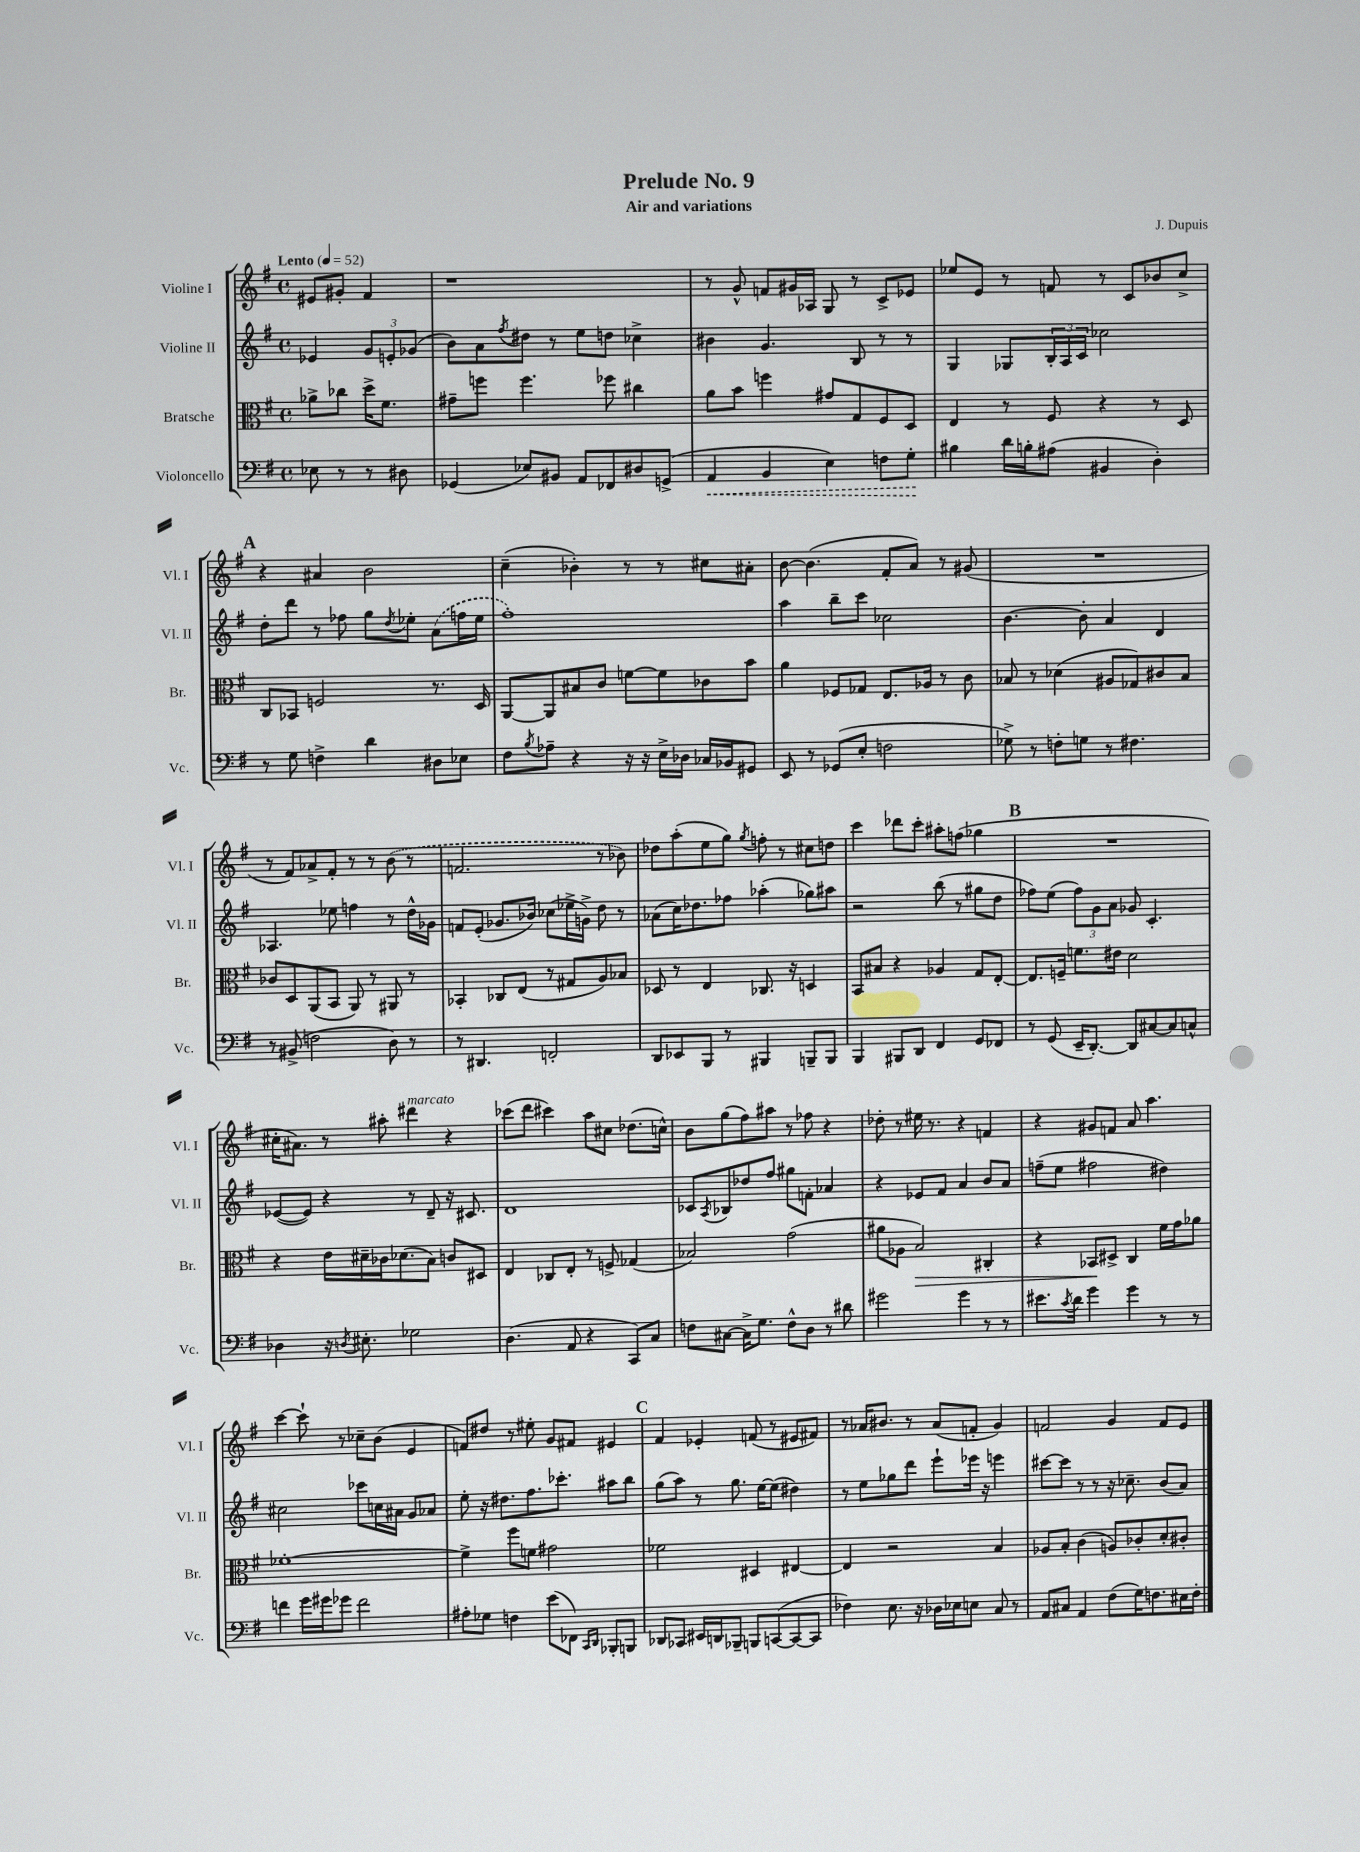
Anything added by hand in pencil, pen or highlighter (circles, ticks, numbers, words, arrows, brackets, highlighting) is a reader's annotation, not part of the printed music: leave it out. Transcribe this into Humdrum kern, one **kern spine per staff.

**kern	**dynam	**kern	**dynam	**kern	**kern
*part4	*part4	*part3	*part3	*part2	*part1
*staff4	*staff4	*staff3	*staff3	*staff2	*staff1
*I"Violoncello	*	*I"Bratsche	*	*I"Violine II	*I"Violine I
*I'Vc.	*	*I'Br.	*	*I'Vl. II	*I'Vl. I
*clefF4	*	*clefC3	*	*clefG2	*clefG2
*k[f#]	*	*k[f#]	*	*k[f#]	*k[f#]
*M4/4	*	*M4/4	*	*M4/4	*M4/4
*met(c)	*	*met(c)	*	*met(c)	*met(c)
*MM52	*	*MM52	*	*MM52	*MM52
=	=	=	=	=	=
!	!	!	!	!	!LO:TX:a:B:t=Lento
8E-X\	.	8a-X^\L	.	4e-X/	8e#X/L
8r	.	8cc-X\J	.	.	8g#X'/J
8r	.	16dd^\KL	.	12g/L	4f#/
.	.	8.f#\J	.	.	.
.	.	.	.	12en'/	.
8D#X\	.	.	.	.	.
.	.	.	.	(12g-X/J	.
=1	=1	=1	=1	=1	=1
(4GG-X/	.	8g#X~\L	.	8b\L)	1r
.	.	8ffn\J	.	8a\	.
.	.	.	.	8qff#/	.
8E-X/L)	.	4.ff\	.	8dd#X\J	.
8BB#X/J	.	.	.	8r	.
8AA/L	.	.	.	8ee\L	.
8FF-X/	.	8ff-X\	.	8ddn\J	.
8D#X/	.	4cc#X\	.	4cc-X^\	.
(8GGn^/J	.	.	.	.	.
=2	=2	=2	=2	=2	=2
!	!LO:HP:b	!	!	!	!
4AA/	<	8a\L	.	4b#X\	8r
.	.	8b\J	.	.	8g^^/
4BB/	.	4ffn\	.	4.g/	8fn/L
.	.	.	.	.	16g#X/L
.	.	.	.	.	16A-X/JJ
4E\)	.	8g#X/L	.	.	8G/
.	.	8G/	.	8B/	8r
8Fn\L	.	8F#/	.	8r	8c^/L
8G'\J	.	8D/J	.	8r	8e-X/J
.	[	.	.	.	.
=3	=3	=3	=3	=3	=3
4B#X\	.	4E/	.	4G/	8ee-X/L
.	.	.	.	.	8e/J
16d\LL	.	8r	.	8G-X/L	8r
16Bn'\J	.	.	.	.	.
(8A#X\J	.	8F#/	.	24B'/L	8fn/
.	.	.	.	24A/	.
.	.	.	.	24c/JJ	.
4BB#X/	.	4r	.	2cc-X\	8r
.	.	.	.	.	8c/L
4D'\)	.	8r	.	.	8b-X/
.	.	8D/	.	.	8cc^/J
!!LO:LB:g=z
!!LO:REH:place=s1:t=A
=4	=4	=4	=4	=4	=4
8r	.	8C/L	.	8dd'\L	4r
8G\	.	8BB-X/J	.	8ddd\J	.
4Fn^\	.	2Fn/	.	8r	4a#X/
.	.	.	.	8ff-X\	.
4d\	.	.	.	8gg\L	2b\
.	.	.	.	8qdd/	.
.	.	.	.	8ee-X'\J	.
8D#X\L	.	8.r	.	(8a\L	.
8E-X\J	.	.	.	16ffn\L	.
.	.	16D/	.	16ee-\JJ	.
=5	=5	=5	=5	=5	=5
8F#\L	.	[8AA/L	.	1ff#')	(4cc~\
8qB/	.	.	.	.	.
8A-X~\J	.	8AA/]	.	.	.
4r	.	8B#X/	.	.	4b-X'\)
.	.	8c/J	.	.	.
16r	.	[8fn\L	.	.	8r
16r	.	.	.	.	.
16E^\LL	.	8f\]	.	.	8r
16D-X\JJ	.	.	.	.	.
16C-X/LL	.	8c-X\	.	.	8cc#X\L
16BB-X/J	.	.	.	.	.
8GG#X/J	.	8b\J	.	.	8a#X'\J
=6	=6	=6	=6	=6	=6
8EE/	.	4a\	.	4aa\	[8b\
8r	.	.	.	.	(4.b\]
(8GG-X/L	.	8F-X/L	.	8bb~\L	.
8E'/J	.	8G-X/J	.	8ccc\J	.
2Fn\	.	8.E/L	.	2cc-X\	8f#'/L
.	.	.	.	.	8a/J)
.	.	16A-X/Jk	.	.	.
.	.	8r	.	.	8r
.	.	8c\	.	.	(8g#X/
=7	=7	=7	=7	=7	=7
8G-X^\)	.	8B-X/	.	[4.b\	1r
8r	.	8r	.	.	.
8Fn'\L	.	(4d-X\	.	.	.
8Gn\J	.	.	.	8b'\]	.
8r	.	8A#X/L	.	4a/	.
4.F#X\	.	8G-X/)	.	.	.
.	.	8c#X/	.	4d/	.
.	.	8B-/J	.	.	.
!!LO:LB:g=z
=8	=8	=8	=8	=8	=8
8r	.	8c-X/L	.	4.A-X/	8r
(8BB#X^/	.	8D/	.	.	8f#/L)
2Fn\	.	(8AA/	.	.	8a-X^/
.	.	8BB/J	.	8ee-X\	8f#'/J
.	.	8AA/)	.	4ffn\	8r
.	.	8r	.	.	8r
8D\)	.	8AA#X/	.	8r	(8b\
8r	.	8r	.	16dd^^\LL	8r
.	.	.	.	16g-X\JJ	.
=9	=9	=9	=9	=9	=9
8r	.	4BB-X'/	.	8fn/L	2.fn/
4.DD#X/	.	.	.	(8e'/J	.
.	.	8C-X/L	.	8.g-X/L	.
.	.	(8E/J	.	.	.
.	.	.	.	16b-X/Jk)	.
2FFn'/	.	8r	.	(8cc-X\L	.
.	.	8G#X/L	.	16ee-X^\L	.
.	.	.	.	16gn^\JJ)	.
.	.	8A/)	.	8dd\	8r
.	.	8B-X/J	.	8r	8b-X\)
=10	=10	=10	=10	=10	=10
8DD/L	.	8D-X/	.	(8a-X\L	8dd-X\L
8EE-X/	.	8r	.	16cc\K)	(8aa'\
.	.	.	.	8.dd-X\	.
8BBB/J	.	4E/	.	.	8ee\
8r	.	.	.	8ff-X\J	8gg\J)
.	.	.	.	.	8qgg/
4BBB#X/	.	8.C-X/	.	(4aa-X'\	8ffn'\
.	.	.	.	.	8r
.	.	16r	.	.	.
8BBBn~/L	.	4Dn/	.	8gg-X\L)	8cc#X\L
8BBB/J	.	.	.	8aa#X\J	8ddn\J
=11	=11	=11	=11	=11	=11
4BBB/	.	8BB/L	.	2r	4ccc\
.	.	8B#X/J	.	.	.
8BBB#X/L	.	4r	.	.	8ddd-X\L
8DD/J	.	.	.	.	8ccc'\J
4FF#/	.	4A-X/	.	(8bb\	8aa#X'\L
.	.	.	.	8r	(8ffn\J
8GG/L	.	8G/L	.	8gg#X\L	4gg-X\
8FF-X/J	.	[8E'/J	.	8dd\J	.
!!LO:REH:place=s1:t=B
=12	=12	=12	=12	=12	=12
8r	.	8.E/L]	.	8ff-X\L)	1r
(8GG/	.	.	.	(8ee\J	.
.	.	16Fn~/Jk	.	.	.
16EE~/KL	.	8.fn\L	.	12ff-\L)	.
[8.DD'/J)	.	.	.	.	.
.	.	.	.	12g\	.
.	.	.	.	12a\J	.
.	.	16e#X\Jk	.	.	.
8DD/L]	.	2d\	.	8g-X/	.
[8C#X/	.	.	.	4.c'/	.
8C#/]	.	.	.	.	.
8Cn^^/J	.	.	.	.	.
!!LO:LB:g=z
=13	=13	=13	=13	=13	=13
4D-X\	.	4r	.	([8e-X/L	16cc#X'\KL
.	.	.	.	.	8.a#X\J)
.	.	.	.	8e-/J])	.
16r	.	16e\LL	.	4r	8r
8qDn/	.	.	.	.	.
8.E#X'\	.	16d#X~\	.	.	.
.	.	16c-X\J	.	.	8aa#X'\
.	.	(8.d-X\	.	.	.
!	!	!	!	!	!LO:TX:a:i:t=marcato
2G-X\	.	.	.	8r	4ddd#X\
.	.	8B\J)	.	8d~/	.
.	.	8cn/L	.	16r	4r
.	.	.	.	8.c#X/	.
.	.	8D#X/J	.	.	.
=14	=14	=14	=14	=14	=14
(4.D\	.	4E/	.	1d	(8ccc-X\L
.	.	.	.	.	8ddd\J
.	.	8C-X/L	.	.	4ccc#X\)
8AA/	.	8E'/J	.	.	.
4r	.	8r	.	.	8aa\L
.	.	8Fn^/	.	.	8cc#X\J
8CC/L)	.	(4G-X/	.	.	(8.dd-X\L
8C/J	.	.	.	.	.
.	.	.	.	.	16ccn^^\Jk)
=15	=15	=15	=15	=15	=15
8Fn\L	.	2B-X/)	.	8c-X/L	8b\L
.	.	.	.	8qA/	.
[8C#X\J	.	.	.	8B-X/	(8gg\
16C#^\KL]	.	.	.	8dd-X/	8ff#\)
8.G\J	.	.	.	.	.
.	.	.	.	8ff#/J	8aa#X\J
8F^^\L	.	(2g\	.	8gg#X\L	8r
8D\J	.	.	.	8fn'\J	8ff-X\
8r	.	.	.	4a-X/	4r
8d#X\	.	.	.	.	.
=16	=16	=16	=16	=16	=16
2g#X\	.	8a#X\L	.	4r	8dd-X'\
.	.	8A-X\J	.	.	8r
!	!	!	!LO:HP:b	!	!
.	.	2B/)	>	8e-X/L	16ee#X\
.	.	.	.	.	8.r
.	.	.	.	8f#/J	.
4g#\	.	.	.	4a/	4r
8r	.	4C#X'/	.	8b/L	4fn/
8r	.	.	.	8a/J	.
=17	=17	=17	=17	=17	=17
8.e#X\L	.	4r	.	(8ffn~\L	4r
.	.	.	.	8ee\J	.
8qc/	.	.	.	.	.
16d\Jk	.	.	.	.	.
4g\	.	8BB-X/L	.	2ff#X\	8g#X/L
.	.	8D#X^/J	]	.	8fn/J
4g\	.	4C/	.	.	8a/
.	.	.	.	.	4.aa\
8r	.	16f#\LL	.	4dd#X\)	.
.	.	16g\J	.	.	.
8r	.	8a-X\J	.	.	.
!!LO:LB:g=z
=18	=18	=18	=18	=18	=18
4fn\	.	[1f-X'	.	2cc#X\	[4ccc\
16g\LL	.	.	.	.	8ccc`\]
16g#X\J	.	.	.	.	.
8g-X\J	.	.	.	.	8r
2f\	.	.	.	8ccc-X\L	8cc-X~\L
.	.	.	.	16ccn\L	(8b\J
.	.	.	.	16a#X\JJ	.
.	.	.	.	8g/L	4e/
.	.	.	.	8a-X/J	.
=19	=19	=19	=19	=19	=19
8A#X'\L	.	4f-^\]	.	8ee'\	8fn/L)
8G-X\J	.	.	.	16r	8dd#X/J
.	.	.	.	8.dd#X\L	.
4Fn\	.	8ff#\L	.	.	8r
.	.	8fn\J	.	8.ff#\	8ee#X'\
(8e\L	.	2g#X\	.	.	8g/L
.	.	.	.	8.ccc-X'\J	.
8FF-X\J)	.	.	.	.	8f#X/J
16qqCC/LL	.	.	.	.	.
16qqDD/JJ	.	.	.	.	.
8BBB-X'/L	.	.	.	8aa#X\L	4e#X/
8BBBn/J	.	.	.	8bb\J	.
!!LO:REH:place=s1:t=C
=20	=20	=20	=20	=20	=20
8DD-X/L	.	2f-X\	.	(8gg\L	4f#/
8CC-X/J	.	.	.	8aa\J)	.
16EE#X/LL	.	.	.	8r	4e-X'/
16DDn/J	.	.	.	.	.
8BBB-X~/J	.	.	.	8.gg\	.
8BBBn/L	.	4D#X/	.	.	(8fn/
.	.	.	.	[16ee\KL	.
([8CCn/	.	.	.	(8ee\J]	8r
8CC/_	.	[4E#X/	.	4dd#X\)	8e#X/L
8CC/J]	.	.	.	.	8f#X/J)
=21	=21	=21	=21	=21	=21
4F-X\)	.	4E#/]	.	8r	8r
.	.	.	.	8ee\L	16a-X/KL
.	.	.	.	.	8.b#X/J
8.E\	.	2r	.	8gg-X\	.
.	.	.	.	8ddd\J	8r
16r	.	.	.	.	.
16D-X\LL	.	.	.	8eee`\L	(8a-/L
16E-X\J	.	.	.	.	.
8En\J	.	.	.	16eee-X\Jk	8fn'/J
.	.	.	.	16r	.
8C/	.	4B/	.	4eeen\	4g/)
8r	.	.	.	.	.
=22	=22	=22	=22	=22	=22
8AA/L	.	8A-X/L	.	[8ccc#X\L	2fn/
8C#X/J	.	8B'/J	.	8ccc#\J]	.
4AA/	.	(4c\	.	8r	.
.	.	.	.	8r	.
(8F#\L	.	8An/L)	.	16r	4g/
.	.	.	.	8.cc-X~\	.
16G\K)	.	8c-X'/	.	.	.
8.Fn\	.	.	.	.	.
.	.	8d'/	.	(8b/L	8f/L
16E#X\L	.	8c#X'/J	.	8a/J)	8e/J
16F'\JJ	.	.	.	.	.
==	==	==	==	==	==
*-	*-	*-	*-	*-	*-
